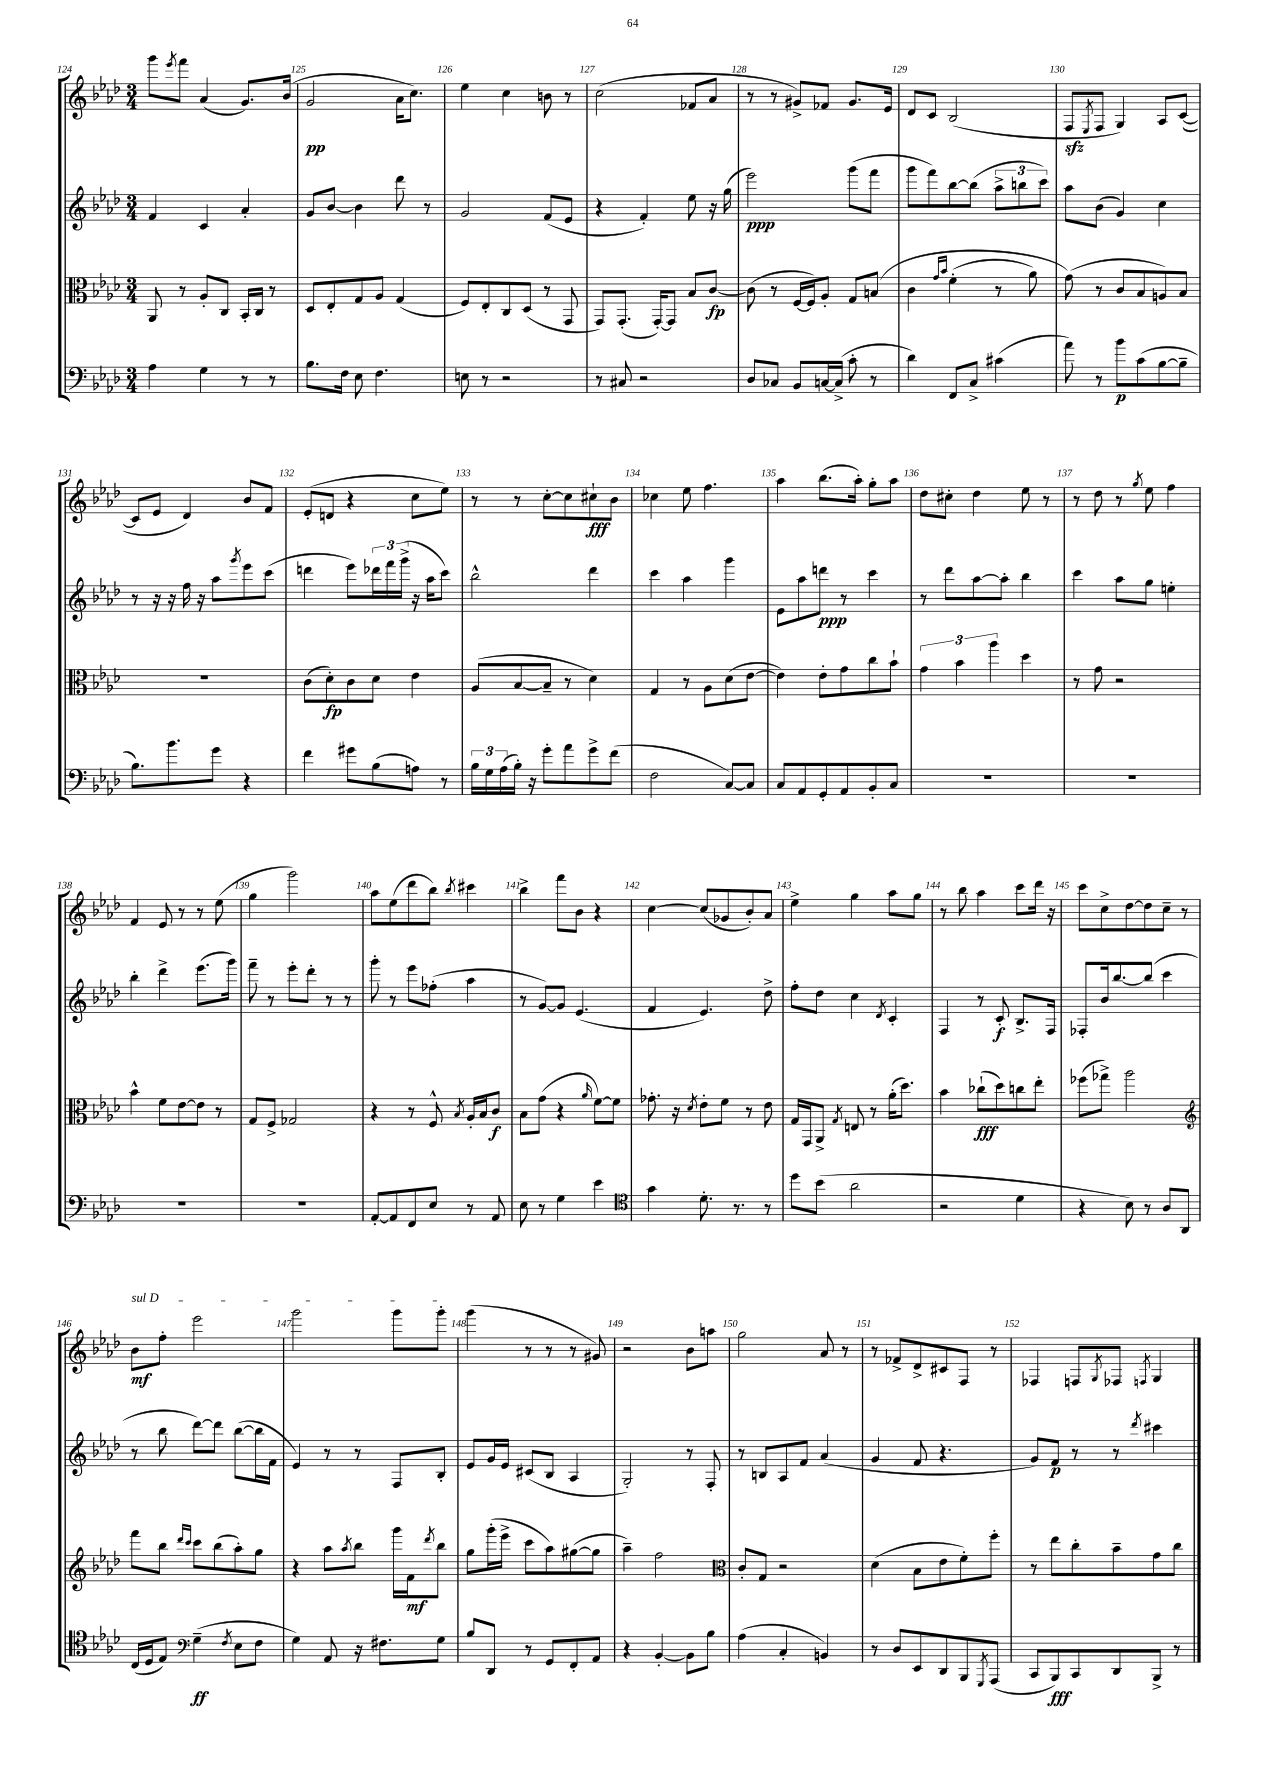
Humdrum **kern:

**kern	**kern	**kern	**kern
*staff4	*staff3	*staff2	*staff1
*clefF4	*clefC3	*clefG2	*clefG2
*k[b-e-a-d-]	*k[b-e-a-d-]	*k[b-e-a-d-]	*k[b-e-a-d-]
*M3/4	*M3/4	*M3/4	*M3/4
4A-	8AA-	4f	8ggg
.	.	.	8qeee-
.	8r	.	8fff
4G	8A-'	4c	(4a-
.	8C	.	.
8r	16BB-'	4a-'	8.g)
.	16C	.	.
8r	8r	.	.
.	.	.	(16b-
=	=	=	=
8.B-	8D-	8g	2g
.	8E-'	[8b-	.
16F	.	.	.
8E-	8G	4b-]	.
4.F	8A-	.	.
.	(4G	8ddd-	16a-
.	.	.	8.cc)
.	.	8r	.
=	=	=	=
8E	8F)	2g	4ee-
8r	8E-'	.	.
2r	8C	.	4cc
.	(8D-	.	.
.	8r	(8f	8b
.	8GG	8e-	8r
=	=	=	=
8r	8GG)	4r	(2cc
8C#	(8.GG'	.	.
2r	.	4f')	.
.	[16GG')	.	.
.	8GG]	.	.
.	8B-	8ee-	8f-
.	[8c	16r	8a-
.	.	(16gg	.
=	=	=	=
8D-	(8c]	2eee-)	8r
8C-	8r	.	8r
8BB-	[16F	.	8g#^)
.	16F])	.	.
[16C	8A-'	.	8f-
(16C^]	.	.	.
8c'	8G	(8ggg	8.g#
8r	&(8B	8fff	.
.	.	.	16e-
=	=	=	=
4d-)	4c	8ggg	8d-
.	.	8fff)	8c
.	16qqg	.	.
.	16qqb-	.	.
8FF	(4f'	[8bb-	(2B-
8C^	.	(8bb-]	.
(4c#	8r	12aa-^	.
.	.	12bb	.
.	8a-)	.	.
.	.	12ccc)	.
=	=	=	=
8a-)	(8g&)	8aa-	8F
.	.	.	8qE-
8r	8r	(8b-	8F
8b-	8c	4g)	4G)
(8c	8B-	.	.
[8B-	8A)	4cc	8A-
8B-~]	8B-	.	([8c
=	=	=	=
8.B-)	2.r	8r	8c]
.	.	16r	8e-
8.b-	.	16r	.
.	.	16ff	4d-)
.	.	16r	.
8g	.	8aa-	.
.	.	8qggg	.
4r	.	8eee-	8b-
.	.	(8ccc	8f
=	=	=	=
4f	(8c	4ddd	(8e-'
.	8d-')	.	8d
8g#	8c	8eee-)	4r
(8B-	8d-	24ddd-	.
.	.	24fff	.
.	.	(24ggg^	.
8A)	4e-	16r	8cc
.	.	16aa-	.
8r	.	8ccc)	8ee-)
=	=	=	=
24B-	(8A-	2bb-^^	8r
24G	.	.	.
(24A-	.	.	.
16B-')	[8B-	.	8r
16r	.	.	.
8g'	8B-~]	.	[8cc'
8a-	8r	.	8cc]
8g^	4d-)	4ddd-	8cc#`
(8f	.	.	8b-
=	=	=	=
2F	4G	4ccc	4cc-
.	8r	4aa-	8ee-
.	8A-	.	4.ff
[8C)	(8d-	4ggg	.
8C]	[8e-	.	.
=	=	=	=
8C	4e-])	8e-	4aa-
8AA-	.	8aa-	.
8GG'	8e-'	8ddd	(8.bb-
8AA-	8g	8r	.
.	.	.	16aa-')
8BB-'	8cc	4ccc	8gg'
8C	8b-`	.	8aa-
=	=	=	=
2.r	6g	8r	8dd-
.	.	8ddd-	8cc#'
.	6b-	.	.
.	.	[8aa-	4dd-
.	6aa-	.	.
.	.	8aa-']	.
.	4dd-	4bb-	8ee-
.	.	.	8r
=	=	=	=
2.r	8r	4ccc	8r
.	8g	.	8dd-
.	2r	8aa-	8r
.	.	.	8qgg
.	.	8gg	8ee-
.	.	4ee'	4ff
=	=	=	=
2.r	4b-^^	4bb-'	4f
.	8f	4ddd-^	8e-
.	[8e-	.	8r
.	8e-]	(8.eee-	8r
.	8r	.	(8ee-
.	.	16ggg)	.
=	=	=	=
2.r	8G	8fff~	4gg
.	8F^	8r	.
.	2G-	8eee-'	2ggg)
.	.	8ddd-'	.
.	.	8r	.
.	.	8r	.
=	=	=	=
[8AA-'	4r	8ggg'	8aa-
8AA-]	.	8r	(8ee-
8FF	8r	8eee-	8ddd-
8E-	8F^^	(8ff-'	8bb-)
.	8qB-	.	8qbb-
8r	16A-'	4aa-	4ccc#
.	16B-	.	.
8AA-	8c	.	.
=	=	=	=
8E-	8B-	8r	4bb-^
8r	(8g	[8g)	.
4G	4r	8g]	8fff
.	.	(4.e-	8b-
.	16qqa-	.	.
4e-	[8f)	.	4r
.	8f]	.	.
=	=	=	=
*clefC4	*	*	*
4g	8.g-'	4f	[4cc
.	16r	.	.
.	8qd-	.	.
8.d-'	8e-'	4.e-)	(8cc]
.	8f	.	8g-
8.r	.	.	.
.	8r	.	8b-')
8r	8e-	8dd-^	8a-
=	=	=	=
8dd-	16G	8ff'	4ee-^
.	16GG	.	.
(8b-	8AA-^	8dd-	.
.	8qG	.	.
2a-	8E	4cc	4gg
.	8r	.	.
.	.	8qd-	.
.	(16a-'	4c'	8aa-
.	8.dd-)	.	.
.	.	.	8gg
=	=	=	=
2r	4b-	4F	8r
.	.	.	8bb-
.	(8cc-`	8r	4aa-
.	8dd-)	8c'	.
4d-	8cc	8.B-^	8ccc
.	8ee-'	.	16ddd-
.	.	16F	16r
=	=	=	=
4r	(8ff-	8F-'	8ccc
.	8gg-^)	16b-	8cc^
.	.	[8.bb-	.
8B-)	2aa-	.	[8dd-
8r	.	(8bb-]	8dd-]
8A-	.	4ccc	8cc~
8AA-	.	.	8r
=	=	=	=
*	*clefG2	*	*
(16C	8fff	8r	8b-
16D-	.	.	.
8E-)	8bb-	8bb-	8ff'
*clefF4	*	*	*
.	16qqddd-	.	.
.	16qqccc	.	.
(4G~	8ccc	[8ddd-)	2eee-
.	(8bb-	8ddd-]	.
8qF	.	.	.
8E-	8aa-')	([8bb-	.
8F	8gg	16bb-]	.
.	.	16f	.
=	=	=	=
4G)	4r	4e-)	2ggg
8AA-	8aa-	8r	.
.	8qaa-	.	.
16r	8bb-	8r	.
8.F#	.	.	.
.	16ggg	8F	8ggg
.	16f	.	.
.	8qddd-	.	.
8G	8bb-	8B-'	8ggg'
=	=	=	=
8B-	8gg	8e-	(4ggg
8DD-	(16ggg'	16g	.
.	16eee-^	16e-	.
8r	8ccc	(8c#	8r
8GG	8aa-)	8B-	8r
8FF'	([8gg#	4A-	8r
8AA-	8gg#]	.	8g#)
=	=	=	=
4r	4aa-~)	2G')	2r
[4BB-'	2ff	.	.
8BB-]	.	8r	8b-
8B-	.	8F'	8aa
=	=	=	=
*	*clefC3	*	*
(4A-	8c'	8r	2gg
.	8G	8B	.
4C'	2r	8A-	.
.	.	8f	.
4BB)	.	(4a-	8a-
.	.	.	8r
=	=	=	=
8r	(4d-	4g	8r
8D-	.	.	8f-^
8EE-	8B-	8f	8d-^
8DD-	8e-	4.r	8c#
8BBB-	8f')	.	8F
8qGGG	.	.	.
(8AAA-	8ff'	.	8r
=	=	=	=
8CC	8r	8g)	4F-
8BBB-)	8ee-	8f	.
8CC	8cc'	8r	8F
.	.	.	8qG
8DD-	8b-~	8r	8F-
.	.	8qddd-	8qF
8BBB-^	8g	4ccc#	4G
8r	8cc	.	.
==	==	==	==
*-	*-	*-	*-
